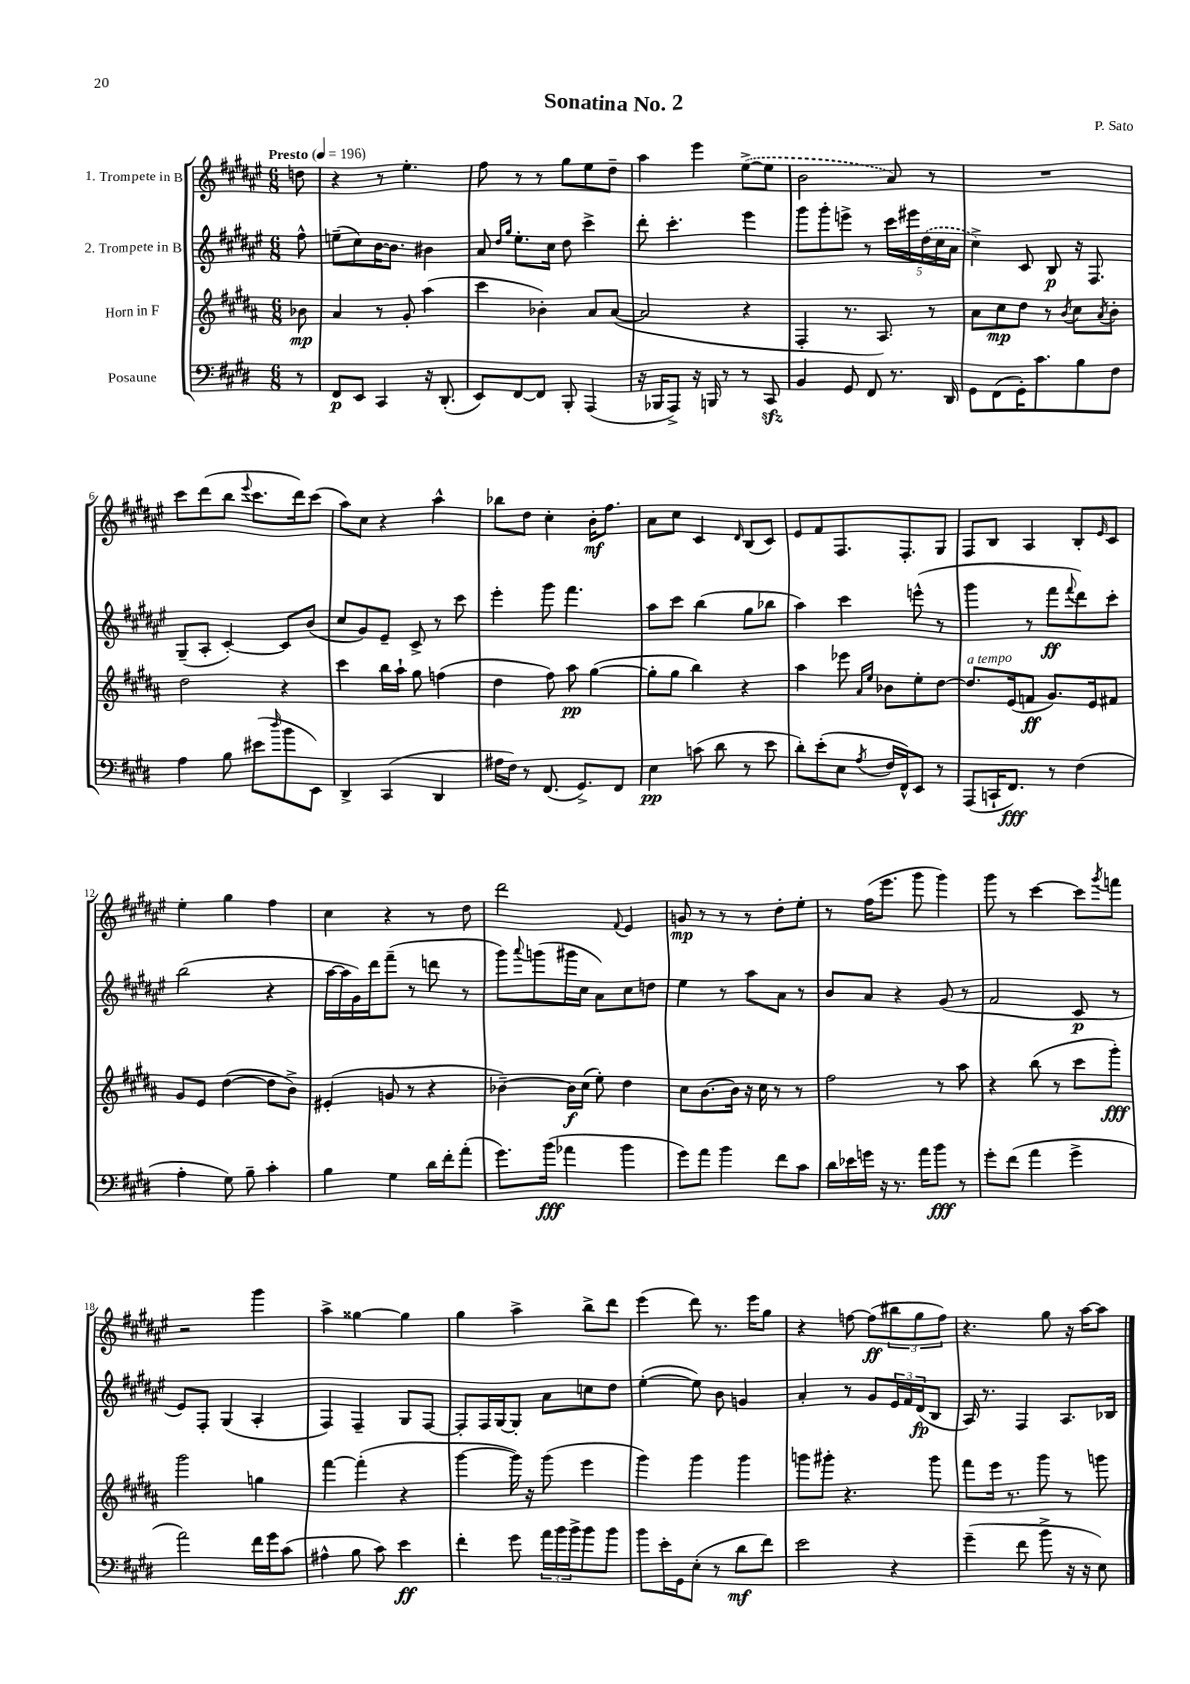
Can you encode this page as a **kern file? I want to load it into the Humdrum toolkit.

**kern	**dynam	**kern	**dynam	**kern	**dynam	**kern	**dynam
*part4	*part4	*part3	*part3	*part2	*part2	*part1	*part1
*staff4	*staff4	*staff3	*staff3	*staff2	*staff2	*staff1	*staff1
*I"Posaune	*	*I"Horn in F	*	*I"2. Trompete in B	*	*I"1. Trompete in B	*
*clefF4	*	*clefG2	*	*clefG2	*	*clefG2	*
*k[f#c#g#d#]	*	*k[f#c#g#d#a#]	*	*k[f#c#g#d#a#e#]	*	*k[f#c#g#d#a#e#]	*
*M6/8	*	*M6/8	*	*M6/8	*	*M6/8	*
*MM196	*	*MM196	*	*MM196	*	*MM196	*
=	=	=	=	=	=	=	=
!	!	!	!	!	!	!LO:TX:a:B:t=Presto	!
8r	.	8b-X\	mp	8ff#^^\	.	8ddn\	.
=1	=1	=1	=1	=1	=1	=1	=1
8FF#/L	p	4a#/	.	(8een~\L	.	4r	.
8EE/J	.	.	.	8cc#\)	.	.	.
4CC#/	.	8r	.	[16b\K	.	8r	.
.	.	.	.	8.b\J]	.	.	.
.	.	8g#'/	.	.	.	4.ee#'\	.
16r	.	(4aa#\	.	4b#X\	.	.	.
(8.DD#'/	.	.	.	.	.	.	.
=2	=2	=2	=2	=2	=2	=2	=2
8EE/L)	.	4ccc#\	.	8a#/	.	8ff#\	.
.	.	.	.	16qqdd#/LL	.	.	.
.	.	.	.	16qqgg#/JJ	.	.	.
[8FF#/	.	.	.	8.ee#'\L	.	8r	.
8FF#/J]	.	4b-X'\)	.	.	.	8r	.
.	.	.	.	16cc#\Jk	.	.	.
8BBB'/	.	.	.	8dd#\	.	8gg#\L	.
(4AAA/	.	8a#/L	.	4ccc#^\	.	8ee#\	.
.	.	([8a#/J	.	.	.	8dd#~\J	.
=3	=3	=3	=3	=3	=3	=3	=3
16r	.	2a#/]	.	8ddd#'\	.	4aa#\	.
16BBB-X/KL	.	.	.	.	.	.	.
8AAA^/J)	.	.	.	4.ccc#'\	.	.	.
16r	.	.	.	.	.	4eee#\	.
16BBBn/	.	.	.	.	.	.	.
8r	.	.	.	.	.	.	.
8r	.	4r	.	4eee#\	.	([8ee#^\L	.
8CC#zz/	.	.	.	.	.	8ee#\J]	.
=4	=4	=4	=4	=4	=4	=4	=4
4BB/	.	4F#'/	.	8ggg#\L	.	2b\	.
.	.	.	.	8ggg#'\	.	.	.
8GG#/	.	8.r	.	8eeen^\J	.	.	.
8FF#/	.	.	.	8r	.	.	.
.	.	8.A#/)	.	.	.	.	.
8.r	.	.	.	20ccc#\LL	.	8a#/)	.
.	.	.	.	20eee#X\	.	.	.
.	.	.	.	(20dd#\	.	.	.
.	.	8r	.	.	.	8r	.
.	.	.	.	20cc#\	.	.	.
16DD#/	.	.	.	.	.	.	.
.	.	.	.	20a#\JJ	.	.	.
=5	=5	=5	=5	=5	=5	=5	=5
8GG#\L	.	8a#\L	.	4cc#^\)	.	2.r	.
(8FF#\	.	8cc#\	mp	.	.	.	.
16GG#'\K)	.	8dd#\J	.	8c#/	.	.	.
8.c#\	.	.	.	.	.	.	.
.	.	8r	.	8B/	p	.	.
.	.	8qb/	.	.	.	.	.
8B\	.	8cc#\L	.	16r	.	.	.
.	.	.	.	8.F#/	.	.	.
.	.	8qa#/	.	.	.	.	.
8F#\J	.	8b'\J	.	.	.	.	.
!!LO:LB:g=z
=6	=6	=6	=6	=6	=6	=6	=6
4A\	.	2dd#\	.	(8G#~/L	.	8ccc#\L	.
.	.	.	.	8A#'/J	.	(8ddd#\	.
8B\	.	.	.	[4c#'/)	.	8bb\J	.
.	.	.	.	.	.	8qqeee#/	.
(8e#X\L	.	.	.	.	.	8.ccc#\L	.
16qqdd#/	.	.	.	.	.	.	.
8b\	.	4r	.	8c#/L]	.	.	.
.	.	.	.	.	.	16ddd#\k)	.
8EE\J)	.	.	.	(8b/J	.	(8ccc#\J	.
=7	=7	=7	=7	=7	=7	=7	=7
4DD#^/	.	4ccc#\	.	8cc#/L	.	8aa#\L)	.
.	.	.	.	8g#/)	.	8cc#\J	.
(4CC#/	.	16bb\LL	.	8e#~/J	.	4r	.
.	.	16aa#`\JJ	.	.	.	.	.
.	.	8gg#\	.	8c#^/	.	.	.
4DD#/	.	(4ffn\	.	8r	.	4aa#^^\	.
.	.	.	.	8ccc#\	.	.	.
=8	=8	=8	=8	=8	=8	=8	=8
16A#X\LL	.	4dd#\	.	4eee#'\	.	8bb-X\L	.
16F#\JJ)	.	.	.	.	.	.	.
8r	.	.	.	.	.	8dd#\J	.
(8.FF#/	.	8ff#\)	.	8ggg#\	.	4cc#'\	.
.	.	8aa#\	pp	4.fff#\	.	.	.
8.GG#^/L)	.	.	.	.	.	.	.
.	.	([4gg#\	.	.	.	16b'\KL	mf
.	.	.	.	.	.	8.ff#\J	.
8FF#/J	.	.	.	.	.	.	.
=9	=9	=9	=9	=9	=9	=9	=9
4E\	pp	8gg#'\L]	.	8aa#\L	.	8a#\L	.
.	.	8gg#\J	.	8ccc#\J	.	8cc#\J	.
(8cn\	.	4bb\)	.	(4bb\	.	4c#/	.
8d#\	.	.	.	.	.	.	.
.	.	.	.	.	.	16qqd#/	.
8r	.	4r	.	8gg#\L	.	(8B/L	.
8e\	.	.	.	8bb-X\J	.	8c#/J)	.
=10	=10	=10	=10	=10	=10	=10	=10
8d#'\L)	.	4aa#\	.	4aa#\)	.	8e#/L	.
(8e'\	.	.	.	.	.	8f#/	.
8E\J	.	8eee-X\	.	4ccc#\	.	8.F#/	.
.	.	16qqa#/LL	.	.	.	.	.
8qA/	.	16qqee/JJ	.	.	.	.	.
16F#/LL	.	8b-X\L	.	.	.	.	.
16FF#^^/J)	.	.	.	.	.	8.F#'/	.
8EE/J	.	8ee'\	.	(8eeen^^\	.	.	.
8r	.	[8dd#\J	.	8r	.	8G#/J	.
=11	=11	=11	=11	=11	=11	=11	=11
!	!	!LO:TX:a:i:t=a tempo	!	!	!	!	!
(8AAA/L	.	8.dd#/L]	.	4ggg#\	.	8F#/L	.
16CCn`/K	.	.	.	.	.	8B/J	.
8.FF#/J)	fff	(16e/k	.	.	.	.	.
.	.	8fn/J	ff	8r	.	4A#/	.
8r	.	8.g#/L)	.	8fff#\L	ff	.	.
.	.	.	.	8qqfff#/	.	.	.
(4F#\	.	.	.	8ddd#\)	.	8B'/L	.
.	.	16e/k	.	.	.	.	.
.	.	.	.	.	.	16qqe#/	.
.	.	8f#X/J	.	8ccc#'\J	.	8c#/J	.
!!LO:LB:g=z
=12	=12	=12	=12	=12	=12	=12	=12
4A'\	.	8g#/L	.	(2bb\	.	4ee#'\	.
.	.	8e/J	.	.	.	.	.
8G#\)	.	([4dd#\	.	.	.	4gg#\	.
8B~\	.	.	.	.	.	.	.
4c#'\	.	8dd#\L]	.	4r	.	4ff#\	.
.	.	8b^\J)	.	.	.	.	.
=13	=13	=13	=13	=13	=13	=13	=13
4B\	.	(4e#X'/	.	[16aa#\LL	.	4cc#\	.
.	.	.	.	16aa#\]	.	.	.
.	.	.	.	16g#\)	.	.	.
.	.	.	.	16ddd#\J	.	.	.
4G#\	.	8gn/	.	(8fff#~\J	.	4r	.
.	.	8r	.	8r	.	.	.
16d#\LL	.	4r	.	8dddn\	.	8r	.
16f#'\J	.	.	.	.	.	.	.
(8a'\J	.	.	.	8r	.	8dd#\	.
=14	=14	=14	=14	=14	=14	=14	=14
8.g#\L)	.	[4b-X~\)	.	8ggg#\L)	.	2ddd#\	.
.	.	.	.	8qqaaa#/	.	.	.
.	.	.	.	(8gggn\	.	.	.
(16b\Jk	fff	.	.	.	.	.	.
4a-X\	.	16b-\LL]	f	16ggg#X\L	.	.	.
.	.	(16cc#\JJ	.	16cc#\JJ	.	.	.
.	.	8ee'\)	.	8a#\L)	.	.	.
.	.	.	.	.	.	8qqf#/	.
4b\	.	4dd#\	.	8cc#\	.	4e#/	.
.	.	.	.	8ddn\J	.	.	.
=15	=15	=15	=15	=15	=15	=15	=15
8g#\L)	.	8cc#\L	.	4ee#\	.	8gn/	mp
8a\J	.	[8.b\	.	.	.	8r	.
4b\	.	.	.	8r	.	8r	.
.	.	16b\Jk]	.	.	.	.	.
.	.	16r	.	8aa#\L	.	8r	.
.	.	16cc#\	.	.	.	.	.
8f#\L	.	8r	.	8a#\J	.	8dd#'\L	.
8c#\J	.	8r	.	8r	.	8ee#'\J	.
=16	=16	=16	=16	=16	=16	=16	=16
16d#\LL	.	2ff#\	.	8b/L	.	8r	.
16e-X\	.	.	.	.	.	.	.
16gn\JJ	.	.	.	8a#/J	.	(16ff#\KL	.
16r	.	.	.	.	.	8.eee#\J	.
8.r	.	.	.	4r	.	.	.
.	.	.	.	.	.	8ggg#\	.
16a\KL	.	.	.	.	.	.	.
8b\J	fff	8r	.	(8g#/	.	4ggg#\)	.
8r	.	8aa#\	.	8r	.	.	.
=17	=17	=17	=17	=17	=17	=17	=17
8g#'\L	.	4r	.	2f#/	.	8ggg#\	.
(8f#\J	.	.	.	.	.	8r	.
4a\	.	(8bb\	.	.	.	[4ccc#\	.
.	.	8r	.	.	.	.	.
4g#^\	.	8ccc#\L	.	8c#/	p	8ccc#\L]	.
.	.	.	.	.	.	8qggg#/	.
.	.	8ggg#'\J)	fff	8r	.	8fffn\J	.
!!LO:LB:g=z
=18	=18	=18	=18	=18	=18	=18	=18
2a\)	.	2ggg#\	.	8e#/L)	.	2r	.
.	.	.	.	8F#'/J	.	.	.
.	.	.	.	(4G#/	.	.	.
16f#\LL	.	4ggn\	.	4A#'/	.	4ggg#\	.
16g#\J	.	.	.	.	.	.	.
(8c#\J	.	.	.	.	.	.	.
=19	=19	=19	=19	=19	=19	=19	=19
4A#X^^\	.	[4fff#\	.	4F#/)	.	4aa#^\	.
8B\	.	(4fff#'\]	.	4F#~/	.	[4gg##X\	.
8c#\)	.	.	.	.	.	.	.
4e\	ff	4r	.	8G#/L	.	4gg##\]	.
.	.	.	.	[8F#/J	.	.	.
=20	=20	=20	=20	=20	=20	=20	=20
4f#'\	.	[4ggg#\	.	8F#'/L]	.	4gg#\	.
.	.	.	.	16F#/L	.	.	.
.	.	.	.	[16G#/J	.	.	.
8g#\	.	16ggg#\])	.	8G#'/J]	.	4aa#^\	.
.	.	16r	.	.	.	.	.
24a\LL	.	(8ggg#\	.	8a#\L	.	.	.
24b\	.	.	.	.	.	.	.
24b^\J	.	.	.	.	.	.	.
8b\	.	4eee\	.	8ccn\	.	8bb^\L	.
8b\J	.	.	.	8dd#\J	.	8ddd#\J	.
=21	=21	=21	=21	=21	=21	=21	=21
8b\L	.	4ggg#\)	.	([4ee#'\	.	(4eee#\	.
16e'\L	.	.	.	.	.	.	.
16GG#\J	.	.	.	.	.	.	.
(8E'\J	.	4ggg#\	.	8ee#\])	.	8ddd#\)	.
8r	.	.	.	8b\	.	8.r	.
8d#\L	mf	4ggg#\	.	4gn/	.	.	.
.	.	.	.	.	.	16eee#\KL	.
8f#\J)	.	.	.	.	.	8gg#\J	.
=22	=22	=22	=22	=22	=22	=22	=22
2e\	.	8gggn\L	.	4a#'/	.	4r	.
.	.	8ggg#X'\J	.	.	.	.	.
.	.	4.r	.	8r	.	[8ffn\	.
.	.	.	.	8g#/L	.	(8ff\L]	ff
4r	.	.	.	24e#/L	.	12bb#X\	.
.	.	.	.	24f#/	.	.	.
.	.	.	.	(24d#/J	fp	12gg#\	.
.	.	8ggg#\	.	8B/J	.	.	.
.	.	.	.	.	.	12ff\J)	.
=23	=23	=23	=23	=23	=23	=23	=23
(4g#~\	.	8fff#\L	.	16A#/)	.	4.r	.
.	.	.	.	8.r	.	.	.
.	.	16eee\Jk	.	.	.	.	.
.	.	8.r	.	.	.	.	.
8f#\	.	.	.	4F#/	.	.	.
8b^\	.	8ggg#\	.	.	.	8gg#\	.
16r	.	8r	.	8.A#/L	.	16r	.
16r	.	.	.	.	.	[16aa#\KL	.
8E\)	.	8gggn\	.	.	.	8aa#\J]	.
.	.	.	.	16B-X/Jk	.	.	.
==	==	==	==	==	==	==	==
*-	*-	*-	*-	*-	*-	*-	*-
